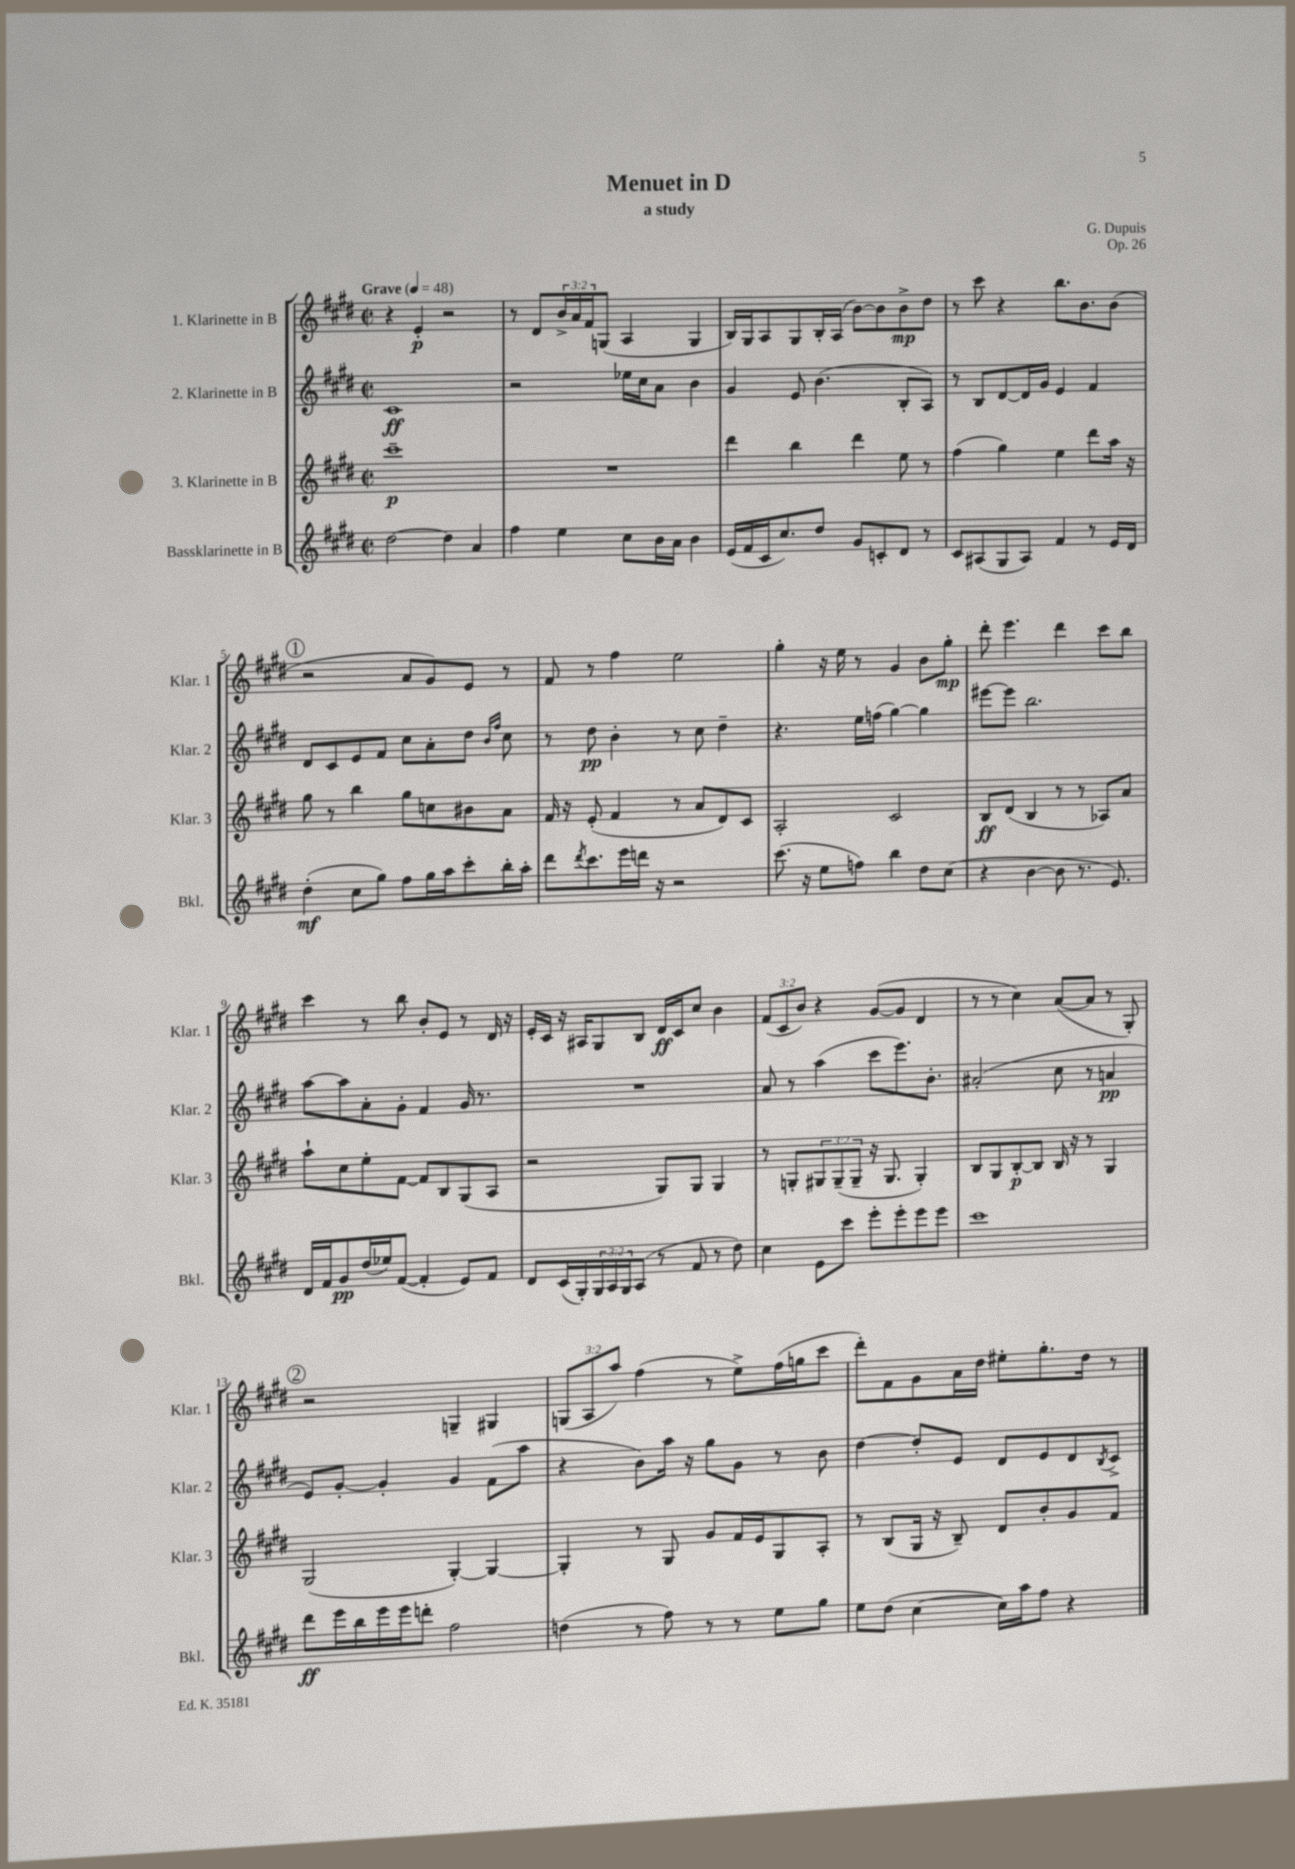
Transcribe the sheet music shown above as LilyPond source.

\header { title = "Menuet in D" composer = "G. Dupuis" subtitle = "a study" opus = "Op. 26" }
<<
\new StaffGroup <<
\new Staff = "s0" \with { instrumentName = "1. Klarinette in B" shortInstrumentName = "Klar. 1" } {
    \clef treble \key e \major \defaultTimeSignature \time 2/2 \override Staff.TupletNumber.text = #tuplet-number::calc-fraction-text \tempo "Grave" 4 = 48
    r4 e'4-.\p r2 |
    r8 dis'8 \tuplet 3/2 { b'16-> a'16 fis'16 } g8( a4 g4 |
    b16) gis16 a8 gis8 b16-. a16( b'8~) b'8 b'8->\mp dis''8 |
    r8 cis'''8 r4 b''8. b'8. b'8( |
    \mark \markup { \circle "1" } r2 a'8 gis'8) e'8 r8 |
    fis'8 r8 fis''4 e''2 |
    gis''4-. r16 e''16 r8 gis'4 b'8 gis''8-.\mp |
    dis'''8-. e'''4. dis'''4 cis'''8 b''8 |
    cis'''4 r8 b''8 b'8-. e'8 r8 dis'16 r16 |
    e'16-. cis'16 r16 ais16 gis8 b8 dis'16\ff cis'16 cis''8 b'4 |
    \tuplet 3/2 { fis'8( cis'8 b'8) } r4 gis'8~( gis'8 dis'4 |
    r8 r8 cis''4) a'8~( a'8 r8 gis8-.) |
    \mark \markup { \circle "2" } r2 g4-- gis4 |
    \tuplet 3/2 { g8( a8 a''8) } fis''4( r8 e''8->) fis''16( g''16 cis'''8 |
    dis'''8-.) fis'8 gis'8 a'16 dis''16 eis''8-. gis''8.-. dis''16 r8 \bar "|." |
}
\new Staff = "s1" \with { instrumentName = "2. Klarinette in B" shortInstrumentName = "Klar. 2" } {
    \clef treble \key e \major \defaultTimeSignature \time 2/2
    cis'1\ff |
    r2 ees''16 cis''16 a'8 b'4 |
    gis'4 e'8 b'4.( b8-. a8) |
    r8 b8 dis'8~ dis'16 gis'16 e'4 fis'4 |
    \mark \markup { \circle "1" } dis'8 cis'8 e'8 fis'8 cis''8 a'8-. dis''8 \grace { b'16 fis''16 } cis''8 |
    r8 dis''8\pp b'4-. r8 cis''8 dis''4-- |
    r4. e''16 f''16( gis''4~) gis''4 |
    eis'''8~ eis'''8 b''2. |
    a''8~ a''8 a'8-. gis'8-. fis'4 gis'16 r8. |
    R1 |
    a'8 r8 a''4( cis'''8 e'''8.) b'8.-. |
    ais'2-.( cis''8 r8 a'4\pp |
    \mark \markup { \circle "2" } e'8) gis'8~-. gis'4-. gis'4 fis'8( a''8 |
    r4 b'8) a''16 r16 gis''8 gis'8 r8 b'8 |
    dis''4~ dis''8-. e'8 dis'8 e'8 dis'8 \acciaccatura { b8 } cis'8-> \bar "|." |
}
\new Staff = "s2" \with { instrumentName = "3. Klarinette in B" shortInstrumentName = "Klar. 3" } {
    \clef treble \key e \major \defaultTimeSignature \time 2/2 \override Staff.TupletNumber.text = #tuplet-number::calc-fraction-text
    cis'''1--\p |
    R1 |
    dis'''4 b''4 dis'''4 e''8 r8 |
    fis''4( gis''4) e''4 dis'''8 a''16 r16 |
    \mark \markup { \circle "1" } gis''8 r8 b''4 gis''8 c''8 bis'8 a'8 |
    fis'16 r16 e'8-.( fis'4 r8 a'8 dis'8) cis'8 |
    a2-. cis'2 |
    b8\ff dis'8( b4 r8 r8 aes8) a'8 |
    a''8-! cis''8 e''8-. fis'8~ fis'8 b8 gis8( a8 |
    r2 gis8) gis8 gis4 |
    r8 g8-. \tuplet 3/2 { gis8 gis8--( gis8-- } r16 gis8. gis4-.) |
    b8 gis8 b8~-.\p b8 b16 r16 r8 gis4 |
    \mark \markup { \circle "2" } gis2( gis4~-.) gis4~ |
    gis4-. r8 gis8 gis'8 fis'16 e'16 gis8 a8-. |
    r8 b8( gis16 r16 b8--) dis'8 b'8-. gis'8 fis'8 \bar "|." |
}
\new Staff = "s3" \with { instrumentName = "Bassklarinette in B" shortInstrumentName = "Bkl." } {
    \clef treble \key e \major \defaultTimeSignature \time 2/2 \override Staff.TupletNumber.text = #tuplet-number::calc-fraction-text
    dis''2~ dis''4 a'4 |
    fis''4 e''4 cis''8 b'16 a'16 b'4 |
    e'16( fis'16 cis'16 cis''8.) dis''8 gis'8 c'8-. dis'8 r8 |
    cis'8 ais8( gis8 ais8) fis'4 r8 e'16 dis'16 |
    \mark \markup { \circle "1" } dis''4-.\mf( cis''8 gis''8) fis''8 gis''16 a''16 cis'''8-. b''16-. a''16-. |
    dis'''8 \acciaccatura { dis'''8 } cis'''8. e'''16 d'''16 r16 r2 |
    cis'''8.( r16 e''8 f''8) b''4 dis''8 cis''8( |
    r4 b'4~ b'8 r8. e'8.) |
    dis'16 fis'16 gis'8\pp dis''16( ees''16) fis'8~( fis'4-. e'8) fis'8 |
    dis'8 cis'16( gis16-.) \tuplet 3/2 { gis16 a16 gis16 } a8( r8 fis'8 r8 dis''8) |
    cis''4 e'8 cis'''8 e'''8-. e'''8-. e'''8 e'''8 |
    cis'''1 |
    \mark \markup { \circle "2" } dis'''8\ff e'''16 b''16 e'''16 e'''16 d'''8-. fis''2 |
    d''4( r8 fis''8) r8 r8 e''8 gis''8 |
    e''8 dis''8( cis''4~ cis''16) a''16 fis''8 r4 \bar "|." |
}
>>
>>
